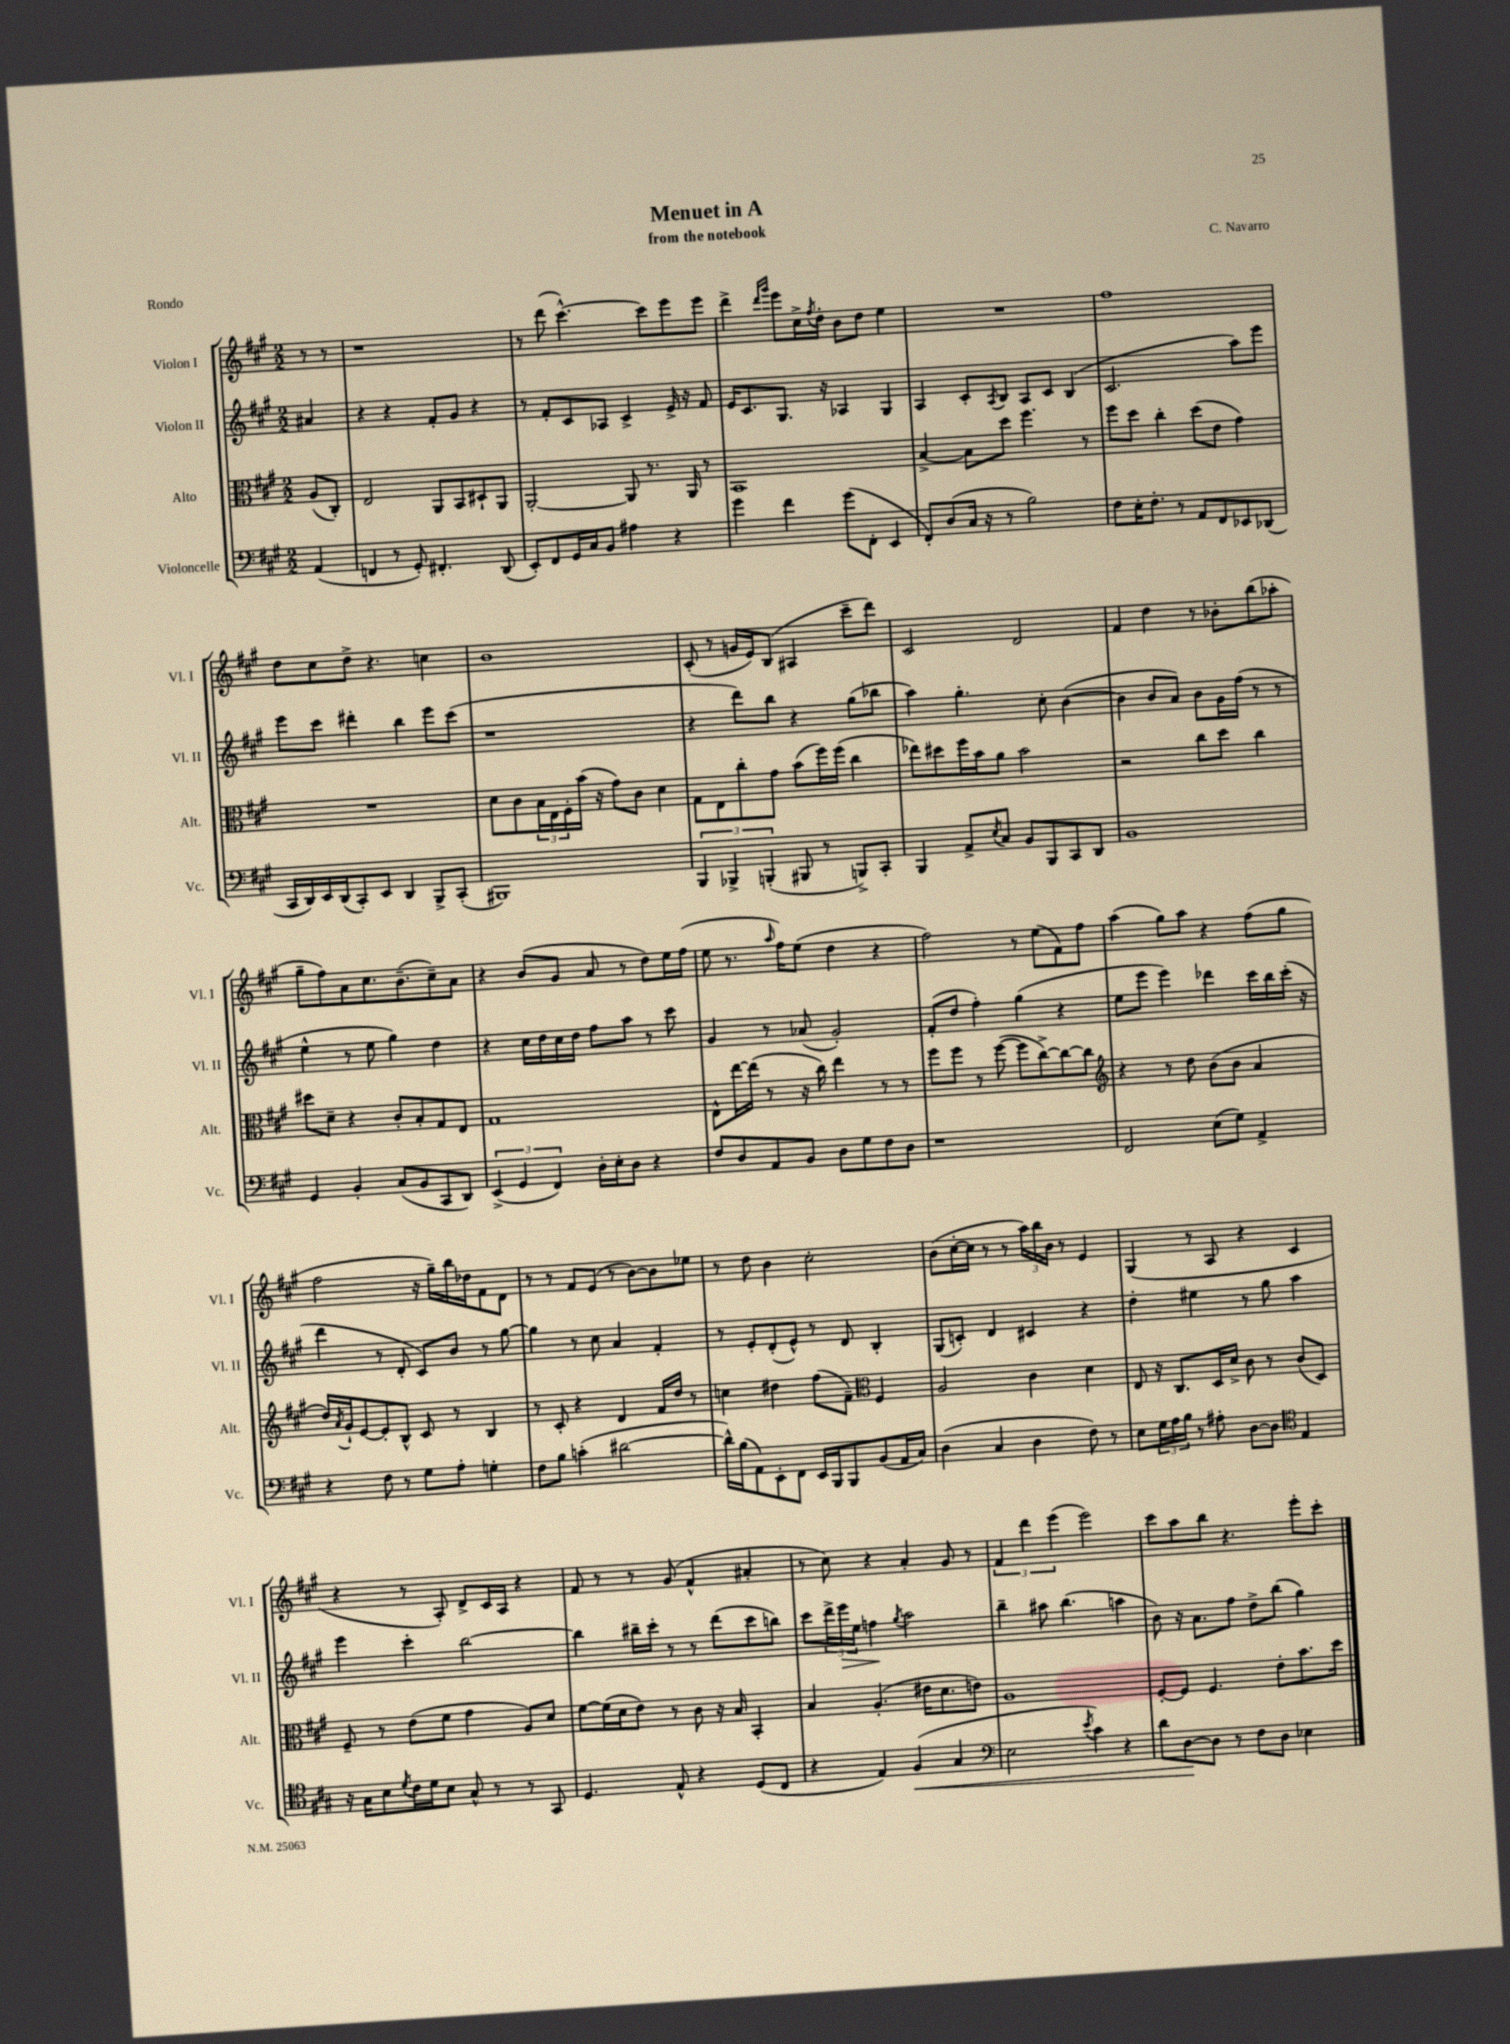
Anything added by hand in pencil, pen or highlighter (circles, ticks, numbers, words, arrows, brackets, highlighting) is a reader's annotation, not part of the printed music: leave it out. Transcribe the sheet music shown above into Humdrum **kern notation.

**kern	**dynam	**kern	**kern	**dynam	**kern
*part4	*part4	*part3	*part2	*part2	*part1
*staff4	*staff4	*staff3	*staff2	*staff2	*staff1
*I"Violoncelle	*	*I"Alto	*I"Violon II	*	*I"Violon I
*I'Vc.	*	*I'Alt.	*I'Vl. II	*	*I'Vl. I
*clefF4	*	*clefC3	*clefG2	*	*clefG2
*k[f#c#g#]	*	*k[f#c#g#]	*k[f#c#g#]	*	*k[f#c#g#]
*M2/2	*	*M2/2	*M2/2	*	*M2/2
=	=	=	=	=	=
(4AA/	.	(8A/L	4a#X/	.	8r
.	.	8C#'/J)	.	.	8r
=1	=1	=1	=1	=1	=1
4FFn/	.	2E/	4r	.	1r
8r	.	.	4r	.	.
8GG#'/)	.	.	.	.	.
4.FF#X'/	.	8AA/L	8f#'/L	.	.
.	.	8BB/	8g#/J	.	.
.	.	8D#X`/	4r	.	.
(8DD/	.	8AA/J	.	.	.
=2	=2	=2	=2	=2	=2
8EE'/L)	.	[2AA'/	8r	.	8r
8FF#/	.	.	8f#'/L	.	(8ddd\
16GG#/L	.	.	8c#/	.	[4.ccc#^^\)
16C#/J	.	.	.	.	.
8BB/J	.	.	8A-X/J	.	.
4A#X\	.	8AA/]	4c#^/	.	.
.	.	8.r	.	.	8ccc#\L]
4r	.	.	16e^/	.	8eee\
.	.	16AA/	16r	.	.
.	.	8r	8f#/	.	8eee\J
=3	=3	=3	=3	=3	=3
4g#\	.	1BB	16e/KL	.	4ddd^\
.	.	.	8.c#/	.	.
.	.	.	.	.	16qqddd/LL
.	.	.	.	.	16qqggg#/JJ
4f#\	.	.	8.G#/J	.	8eee\L
.	.	.	.	.	16cc#^\L
.	.	.	.	.	8qff#/
.	.	.	16r	.	16dd'\JJ
(8g#\L	.	.	4A-X/	.	8b\L
8FF#'\J	.	.	.	.	8dd\J
4EE/	.	.	4G#/	.	4ee\
=4	=4	=4	=4	=4	=4
8FF#'/L)	.	[4B^/	4A/	.	1r
(8D/	.	.	.	.	.
16C#/Jk	.	8B\L]	8c#'/L	.	.
16r	.	.	.	.	.
.	.	.	8qA/	.	.
8r	.	8dd\J	8B/J	.	.
2B\)	.	4.ff#\	8A/L	.	.
.	.	.	8c#/J	.	.
.	.	.	(4B/	.	.
.	.	8r	.	.	.
=5	=5	=5	=5	=5	=5
8F#\L	.	8ff#\L	2.c#/	.	1ff#
16E'\K	.	8dd\J	.	.	.
8.F#'\J	.	.	.	.	.
.	.	4cc#'\	.	.	.
8r	.	.	.	.	.
8AA/L	.	(8dd\L	.	.	.
8FF#/	.	8e\J	.	.	.
8EE-X/	.	4g#\)	8aa\L)	.	.
(8DD-X/J	.	.	8eee\J	.	.
!!LO:LB:g=z
=6	=6	=6	=6	=6	=6
16CC#/LL	.	1r	8eee\L	.	8dd\L
16DD/)	.	.	.	.	.
16EE/	.	.	8ccc#\J	.	8cc#\
(16DD/J	.	.	.	.	.
8CC#'/)	.	.	4ddd#X'\	.	8dd^\J
8EE/J	.	.	.	.	4.r
4DD/	.	.	4bb\	.	.
8BBB^/L	.	.	8eee\L	.	4ccn\
(8CC#'/J	.	.	(8ccc#\J	.	.
=7	=7	=7	=7	=7	=7
1BBB#X)	.	8d\L	1r	.	1b
.	.	8c#\	.	.	.
.	.	24B\L	.	.	.
.	.	24E\	.	.	.
.	.	24F#'\	.	.	.
.	.	(16b\JJ	.	.	.
.	.	16r	.	.	.
.	.	8g#\L)	.	.	.
.	.	8c#\J	.	.	.
.	.	4d\	.	.	.
=8	=8	=8	=8	=8	=8
6BBB/	.	8G#\L	4r	.	(8c#'/
.	.	8E\	.	.	8r
6BBB-X^/	.	.	.	.	.
.	.	8cc#'\	8ddd\L)	.	16gn/LL
.	.	.	.	.	16e/J)
(6BBBn'/	.	.	.	.	.
.	.	8g#\J	8bb\J	.	(8B/J
8BBB#X/	.	(8b\L	4r	.	4A#X/
8r	.	16ff#\L)	.	.	.
.	.	(16ff#\JJ	.	.	.
8BBBn^/L)	.	4cc#\	(8gg#\L	.	8ccc#~\L
8CC#'/J	.	.	8bb-X\J	.	8ddd\J)
=9	=9	=9	=9	=9	=9
4BBB/	.	8ee-X\L)	4aa\)	.	2c#/
.	.	8dd#X\	.	.	.
8AA^/L	.	16ff#\L	4.gg#'\	.	.
.	.	16b\J	.	.	.
8qE/	.	.	.	.	.
8C#/J	.	8a\J	.	.	.
8BB/L	.	2b\	.	.	2d/
8BBB/	.	.	8cc#'\	.	.
8CC#/	.	.	([4b\	.	.
8DD/J	.	.	.	.	.
=10	=10	=10	=10	=10	=10
1BB	.	2r	4b\]	.	4f#/
.	.	.	8b/L	.	4dd\
.	.	.	8a/J)	.	.
.	.	8cc#\L	8b\L	.	8r
.	.	8dd\J	16g#\L	.	8b-X'\L
.	.	.	(16ff#\JJ	.	.
.	.	4cc#\	8r	.	(8bb\
.	.	.	8r	.	8aa-X'\J
!!LO:LB:g=z
=11	=11	=11	=11	=11	=11
4GG#/	.	8dd#X\L	4ee^^\	.	8gg#~\L
.	.	8d~\J	.	.	8ff#\)
4BB'/	.	4r	8r	.	8a\
.	.	.	8ee\	.	8.cc#\
(8C#/L	.	8c#'/L	4gg#\)	.	.
.	.	.	.	.	(8.b~\
8BB/	.	8B'/	.	.	.
8CC#/	.	8G#/	4dd\	.	8cc#~\)
8DD/J)	.	8E/J	.	.	8a\J
=12	=12	=12	=12	=12	=12
(6EE^/	.	1G#	4r	.	4r
6GG#/	.	.	.	.	.
.	.	.	16cc#\LL	.	(8b/L
.	.	.	16dd\	.	.
6FF#/)	.	.	.	.	.
.	.	.	16cc#\	.	8g#/J
.	.	.	16dd\JJ	.	.
16D'\LL	.	.	8ff#\L	.	8a/
16E'\J	.	.	.	.	.
8D\J	.	.	8aa\J	.	8r
4r	.	.	8r	.	8dd\L)
.	.	.	8ccc#\	.	16ee\L
.	.	.	.	.	(16ff#\JJ
=13	=13	=13	=13	=13	=13
8F#/L	.	8E^^\L	4g#/	.	8ee\
8D/	.	[16ee\L	.	.	8.r
.	.	(16ee\JJ]	.	.	.
8AA/	.	8r	8r	.	.
.	.	.	.	.	16qqaa/
.	.	.	.	.	16ff#\KL)
8BB/J	.	16r	(8a-X/	.	(8ee\J
.	.	16cc#\)	.	.	.
8D\L	.	4ee\	2g#'/)	.	4dd\
8G#\	.	.	.	.	.
8F#\	.	8r	.	.	4r
8D\J	.	8r	.	.	.
=14	=14	=14	=14	=14	=14
1r	.	8ff#\L	(8f#'/L	.	2ff#\)
.	.	8ff#\J	8dd/J	.	.
.	.	8r	4ff#'\)	.	.
.	.	([8ff#\	.	.	.
.	.	8ff#\L]	(4gg#\	.	8r
.	.	[8cc#^\)	.	.	(8ee\L
.	.	8cc#\_	4r	.	8f#\)
.	.	8cc#\J]	.	.	8ff#\J
=15	=15	=15	=15	=15	=15
*	*	*clefG2	*	*	*
2FF#/	.	4r	8ee\L	.	(4aa\
.	.	.	8eee\J	.	.
.	.	8r	4eee\)	.	8gg#\L)
.	.	8dd\	.	.	8aa\J
(8E\L	.	(8b\L	4ddd-X\	.	4r
8G#\J)	.	8b\J	.	.	.
4AA^/	.	4a/	16ccc#\LL	.	(8ff#\L
.	.	.	16bb\	.	.
.	.	.	(16ccc#'\JJ	.	8gg#\J
.	.	.	16r	.	.
!!LO:LB:g=z
=16	=16	=16	=16	=16	=16
4r	.	16dd/LL)	4ddd\	.	2ff#\
.	.	8qa/	.	.	.
.	.	16g#`/J	.	.	.
.	.	[8e/	.	.	.
8F#\	.	8e'/]	8r	.	.
8r	.	8B^^/J	8d'/	.	.
8G#\L	.	8c#/	8c#/L)	.	16r
.	.	.	.	.	16gg#~\LL)
8A'\J	.	8r	8b/J	.	16bb\
.	.	.	.	.	16dd-X\J
4Gn'\	.	4B/	8r	.	8f#\
.	.	.	[8gg#\	.	8d\J
=17	=17	=17	=17	=17	=17
8F#\L	.	8r	4gg#\]	.	8r
8B\J	.	8c#'/	.	.	8r
(4cn'\	.	4r	8r	.	8f#/L
.	.	.	8cc#\	.	(8e/J
[2d#X\	.	4d/	4a/	.	8r
.	.	.	.	.	[8b\L)
.	.	16f#/LL	4f#'/	.	8b\]
.	.	16dd/JJ	.	.	.
.	.	8r	.	.	8ee-X\J
=18	=18	=18	=18	=18	=18
16d#^^\LL])	.	4ccn\	8r	.	8r
(16B\J	.	.	.	.	.
8AA\)	.	.	8e'/L	.	8dd\
8EE'\	.	4dd#X\	(8d'/	.	4b\
8FF#\J	.	.	8e^^/J)	.	.
16EE/LL	.	(8ff#\L	8r	.	2cc#'\
16BBB/J	.	.	.	.	.
8BBB/	.	8f#~\J)	8d/	.	.
*	*	*clefC3	*	*	*
(8BB/	.	4F#/	4B'/	.	.
16AA/L	.	.	.	.	.
16C#/JJ)	.	.	.	.	.
=19	=19	=19	=19	=19	=19
(4D\	.	2A/	(8G#/L	.	(8b\L
.	.	.	8cn'/J)	.	[16cc#'\L
.	.	.	.	.	16cc#\JJ]
4C#/	.	.	4d/	.	8r
.	.	.	.	.	8r
4D\	.	4c#\	4c#X/	.	24aa\LL)
.	.	.	.	.	24bb\
.	.	.	.	.	24b\JJ
.	.	.	.	.	8r
8F#\)	.	4d\	4r	.	4e/
8r	.	.	.	.	.
=20	=20	=20	=20	=20	=20
8E\L	.	8E/	4dd'\	.	(4G#/
24G#\L	.	16r	.	.	.
24A\	.	.	.	.	.
.	.	8.C#/L	.	.	.
24B\JJ	.	.	.	.	.
8r	.	.	4ee#X\	.	8r
8A#X'\	.	16D/L	.	.	8A/
.	.	16d^/JJ	.	.	.
[8D\L	.	8c#\	8r	.	4r
8D\J]	.	8r	8gg#\	.	.
*clefC4	*	*	*	*	*
4E/	.	(8c#/L	4aa\	.	4c#/
.	.	8D/J)	.	.	.
!!LO:LB:g=z
=21	=21	=21	=21	=21	=21
16r	.	8F#~/	4eee\	.	4r
16G#\KL	.	.	.	.	.
8B\	.	8r	.	.	.
8qd/	.	.	.	.	.
16c#\L	.	(8e\L	4ccc#'\	.	8r
16d\J	.	.	.	.	.
8B\J	.	8f#\J	.	.	8A'/)
8G#^^/	.	4g#\	[2bb\	.	8d^/L
8r	.	.	.	.	16c#/L
.	.	.	.	.	16A/JJ
8r	.	8A/L)	.	.	4r
8GG#/	.	8d/J	.	.	.
=22	=22	=22	=22	=22	=22
4.D/	.	[8f#\L	4bb\]	.	8f#/
.	.	(16f#\L]	.	.	8r
.	.	16d\J	.	.	.
.	.	8e\J)	16bb#X~\LL	.	8r
.	.	.	16ccc#'\JJ	.	.
8E^^/	.	8r	8r	.	(8g#/
4r	.	8c#\	8r	.	4f#^^/
.	.	16r	(8ddd\L	.	.
.	.	16B/	.	.	.
(8D/L	.	4BB'/	8ccc#\	.	4a#X'/
8C#/J	.	.	8bbn\J)	.	.
=23	=23	=23	=23	=23	=23
4r	.	4B/	8ccc#\L	.	8r
.	.	.	24ddd^\L	.	8cc#\)
!	!	!	!	!LO:HP:b	!
.	.	.	24eee\	>	.
.	.	.	24ee\JJ	.	.
4E/)	.	(4.A'/	4ffn\	.	4r
.	.	.	8qgg#/	.	.
!	!LO:HP:b	!	!	!	!
(4F#/	<	.	2aa\	]	4a'/
.	.	16e#X\KL	.	.	.
.	.	8.d\	.	.	.
4G#/	.	.	.	.	8g#/
.	.	8en\J)	.	.	8r
=24	=24	=24	=24	=24	=24
*clefF4	*	*	*	*	*
2E\	.	1A	4bb~\	.	6f#/
.	.	.	.	.	6ddd\
.	.	.	8aa#X\	.	.
.	.	.	.	.	(6eee\
.	.	.	(4.bb\	.	.
8qe/	.	.	.	.	.
4c#\)	.	.	.	.	2eee\)
4r	.	.	4aan\	.	.
=25	=25	=25	=25	=25	=25
8d\L	.	[8F#'/L	8b\)	.	8ccc#\L
[8D\	.	8F#/J]	16r	.	8aa\
.	.	.	8.a\L	.	.
8D\J]	[	4.F#/	.	.	8bb\J
8r	.	.	8ff#\J	.	4.r
8F#\L	.	.	8dd^\L	.	.
8D\J	.	8e'\L	(8bb\J	.	.
4E-X\	.	8.b\	4gg#\)	.	8eee'\L
.	.	.	.	.	8ccc#'\J
.	.	16dd\Jk	.	.	.
==	==	==	==	==	==
*-	*-	*-	*-	*-	*-
